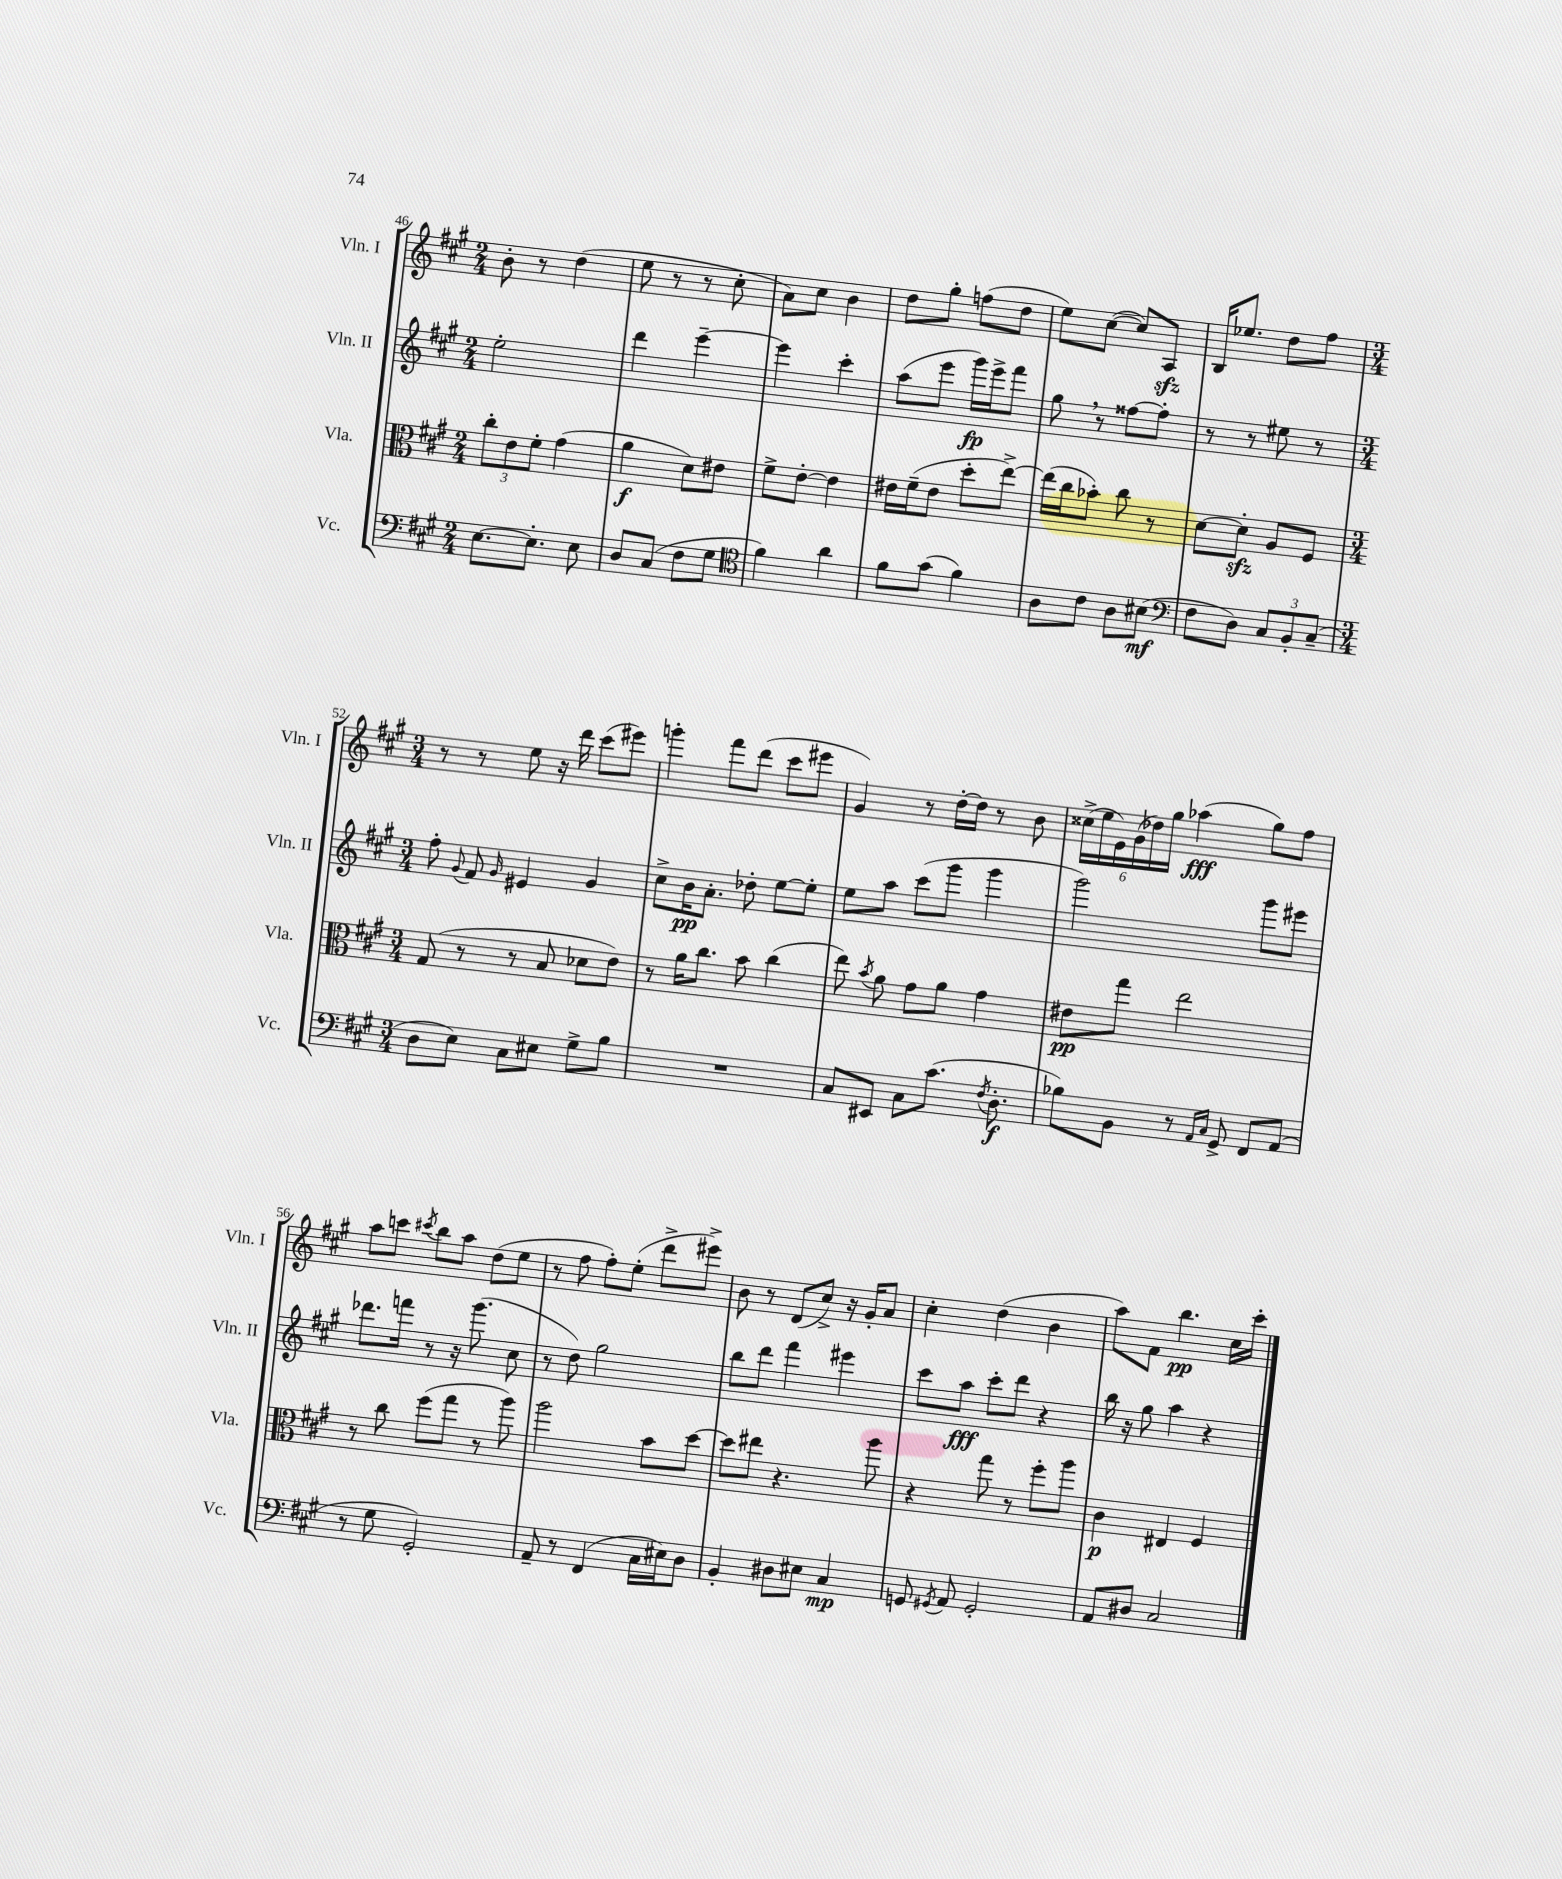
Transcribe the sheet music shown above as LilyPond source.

<<
\new StaffGroup <<
\new Staff = "s0" \with { instrumentName = "Vln. I" shortInstrumentName = "Vln. I" } {
    \clef treble \key a \major \numericTimeSignature \time 2/4
    \autoBeamOff b'8-. r8 d''4( |
    e''8 r8 r8 cis''8-. |
    a'8[) cis''8] b'4 |
    d''8[ gis''8]-. f''8[( d''8] |
    e''8[) cis''8]~( cis''8[) a8]\sfz |
    b16[ ees''8.] d''8[ fis''8] |
    \numericTimeSignature \time 3/4 r8 r8 e''8 r16 d'''16 cis'''8[( eis'''8]) |
    g'''4-. fis'''8[ d'''8]( cis'''8[ eis'''8] |
    gis'4) r8 d''16[~-. d''16] r8 b'8 |
    \tuplet 6/4 { cisis''16[->( e''16 e'16) gis'16( des''16) gis''16] } aes''4\fff( gis''8[) fis''8] |
    a''8[ c'''8] \acciaccatura { cis'''8 } b''8[ a''8] d''8[( e''8] |
    r8 fis''8 fis''8[-.) e''8]-.( d'''8[-> eis'''8]->) |
    b'8 r8 d'8[( cis''8]->) r16 gis'16[-. a'8] |
    cis''4-. d''4( b'4 |
    a''8[) fis'8] b''4.\pp cis''16[ cis'''16]-. \bar "|." |
}
\new Staff = "s1" \with { instrumentName = "Vln. II" shortInstrumentName = "Vln. II" } {
    \clef treble \key a \major \numericTimeSignature \time 2/4
    \autoBeamOff e''2-. |
    d'''4 e'''4~-- |
    e'''4 cis'''4-. |
    a''8[( e'''8] gis'''16[\fp) e'''16-> fis'''8] |
    gis''8 \breathe r8 fisis''8[~ fisis''8]-. |
    r8 r8 eis''8 r8 |
    \numericTimeSignature \time 3/4 fis''8-. \appoggiatura { gis'8 } fis'8 \grace { gis'16 } eis'4 gis'4 |
    cis''8[-> b'16\pp a'8.]-. des''8-. e''8[~ e''8]-. |
    e''8[ a''8] cis'''8[( gis'''8] gis'''4 |
    gis'''2) gis'''8[ eis'''8] |
    des'''8.[ f'''16] r8 r16 gis'''8.( cis''8 |
    r8 d''8) gis''2 |
    b''8[ d'''8] fis'''4 eis'''4 |
    cis'''8[ a''8]\fff cis'''8[-. d'''8] r4 |
    b''16 r16 gis''8 a''4 r4 \bar "|." |
}
\new Staff = "s2" \with { instrumentName = "Vla." shortInstrumentName = "Vla." } {
    \clef alto \key a \major \numericTimeSignature \time 2/4
    \autoBeamOff \tuplet 3/2 { cis''8[-. e'8 fis'8]-. } gis'4( |
    a'4\f d'8[) eis'8] |
    fis'8[-> e'8]~-. e'4 |
    eis'16[ fis'16--( eis'8] d''8[-. e''8]~->) |
    e''16[( cis''16 bes'8]-.) cis''8 r8 |
    d'8[~ d'8]-.\sfz a8[ fis8] |
    \numericTimeSignature \time 3/4 gis8( r8 r8 b8 des'8[ e'8]) |
    r8 a'16[ cis''8.] b'8 cis''4( |
    e''8) \acciaccatura { b'8 } a'8 gis'8[ a'8] gis'4 |
    eis'8[\pp gis''8] e''2 |
    r8 cis''8 fis''8[( gis''8] r8 a''8) |
    a''2 b'8[ d''8]~ |
    d''8[ eis''8] r4. a''8 |
    r4 gis''8 r8 fis''8[-. a''8] |
    cis'4\p eis4 fis4 \bar "|." |
}
\new Staff = "s3" \with { instrumentName = "Vc." shortInstrumentName = "Vc." } {
    \clef bass \key a \major \numericTimeSignature \time 2/4
    \autoBeamOff e8.[~ e8.]-. e8 |
    d8[ cis8]( fis8[ gis8] |
    \clef tenor fis'4) a'4 |
    fis'8[ gis'8]( fis'4) |
    a8[ cis'8] a8[ bis8]\mf( |
    \clef bass fis8[ d8]) \tuplet 3/2 { cis8[ b,8-. cis8]--( } |
    \numericTimeSignature \time 3/4 d8[ e8]) cis8[ eis8] gis8[-> b8] |
    R2. |
    cis8[ eis,8] cis8[ cis'8.]( \acciaccatura { fis8 } d8.-.\f |
    bes8[) b,8] r8 \grace { a,16[ cis16] } gis,8-> fis,8[ a,8]( |
    r8 gis8 gis,2-.) |
    a,8-- r8 fis,4( cis16[ eis16) d8] |
    b,4-. dis8[ eis8] cis4\mp |
    g,8 \acciaccatura { gis,8 } a,8 gis,2-. |
    a,8[ dis8] cis2 \bar "|." |
}
>>
>>
\layout { \context { \Score currentBarNumber = #46 } }
